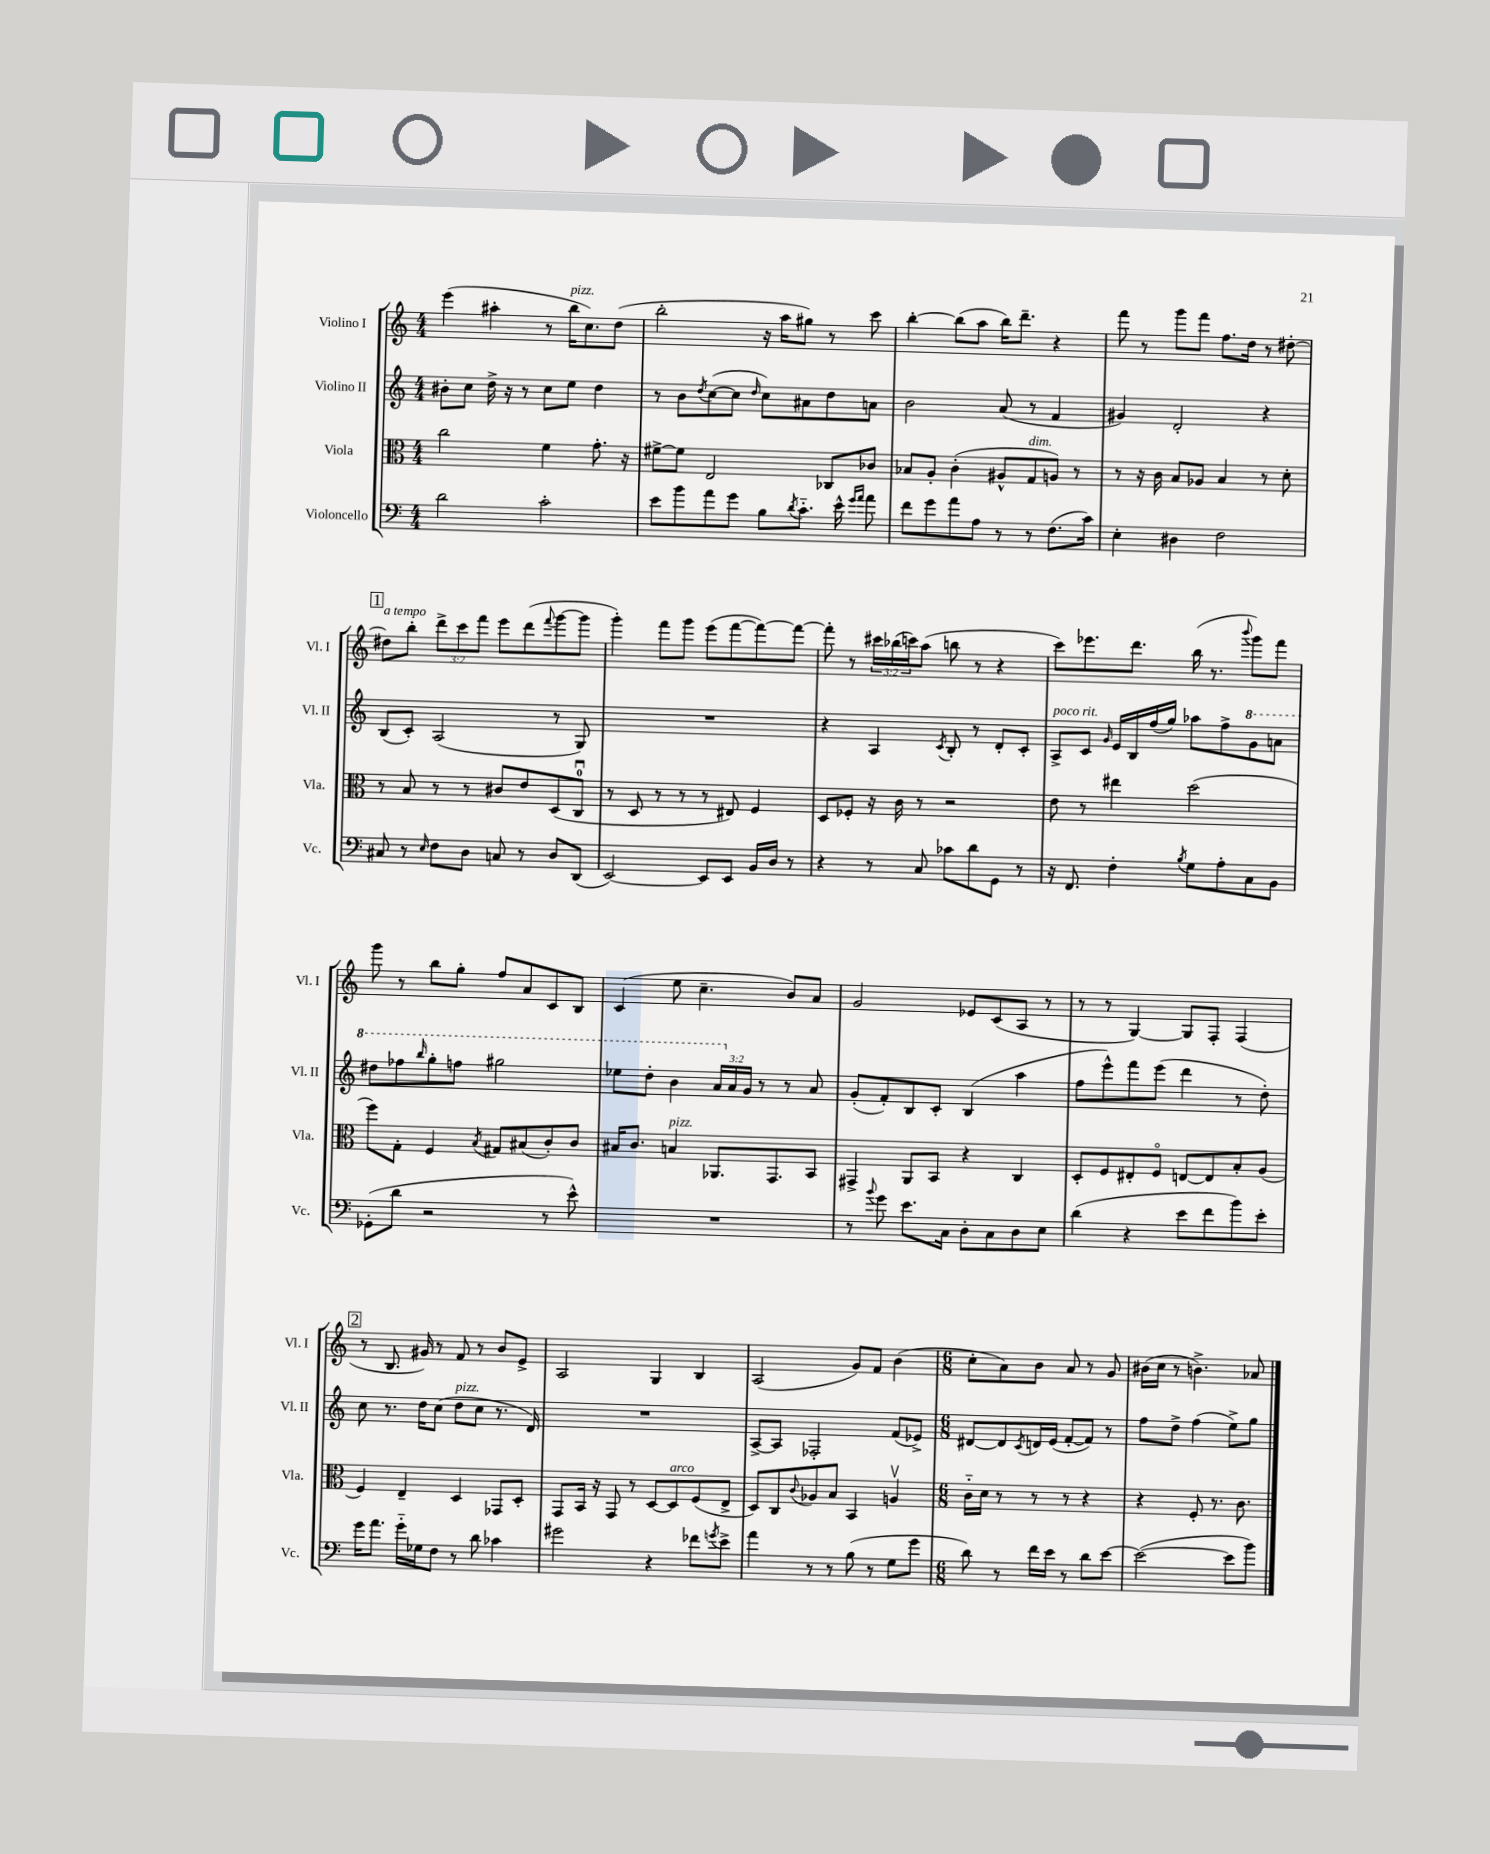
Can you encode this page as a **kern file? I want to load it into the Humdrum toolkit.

**kern	**kern	**kern	**kern
*part4	*part3	*part2	*part1
*staff4	*staff3	*staff2	*staff1
*I"Violoncello	*I"Viola	*I"Violino II	*I"Violino I
*I'Vc.	*I'Vla.	*I'Vl. II	*I'Vl. I
*clefF4	*clefC3	*clefG2	*clefG2
*k[]	*k[]	*k[]	*k[]
*M4/4	*M4/4	*M4/4	*M4/4
=1	=1	=1	=1
2d\	2cc\	8b#X'\L	(4eee\
.	.	8cc\J	.
.	.	16dd^\	4aa#X'\
.	.	16r	.
.	.	8r	.
2c'\	4f\	8cc\L	8r
!	!	!	!LO:TX:a:i:t=pizz.
.	.	8ee\J	16bb\KL
.	.	.	8.cc\)
.	8.g'\	4dd\	.
.	.	.	(8dd\J
.	16r	.	.
=2	=2	=2	=2
8e\L	[8f#X^\L	8r	2bb'\
8b\	8f#\J]	8b\L	.
.	.	8qdd/	.
8a\	2E/	([8cc\	.
8g\J	.	8cc\J]	.
.	.	16qqdd/	.
8B\L	.	8cc\L)	16r
.	.	.	16aa\KL
8qd/	.	.	.
8.c\J	.	8a#X\	8gg#X\J)
.	8C-X/L	8dd\	8r
16e^^\	.	.	.
16qqg/LL	.	.	.
16qqa/JJ	.	.	.
8a\	8c-X/J	8an\J	8ccc\
=3	=3	=3	=3
8f\L	8B-X/L	2b\	[4bb'\
8g\	8A'/J	.	.
8a\	(4c'\	.	(8bb\L]
8A\J	.	.	8aa\J
8r	8A#X^^/L	(8a/	16bb\KL)
.	.	.	8.ddd~\J
!	!LO:TX:a:i:t=dim.	!	!
8r	8G/	8r	.
(8.F\L	8An/J)	4f/	4r
.	8r	.	.
16c\Jk)	.	.	.
=4	=4	=4	=4
4E'\	8r	4g#X/)	8fff\
.	16r	.	8r
.	16c\	.	.
4D#X\	8B/L	2d'/	8ggg\L
.	8A-X/J	.	8fff\J
2F\	4B/	.	8.ff\L
.	.	.	16dd\Jk
.	8r	4r	8r
.	8d'\	.	[8dd#X'\
!!LO:LB:g=z
!!LO:REH:place=s1:t=1
=5	=5	=5	=5
!	!	!	!LO:TX:a:i:t=a tempo
8C#X/	8r	(8B/L	8dd#X\L]
8r	8B/	8c'/J)	8bb'\J
16qqE/	.	.	.
8F\L	8r	(2A/	12ddd^\L
.	.	.	12ccc\
8D\J	8r	.	.
.	.	.	12fff\J
8Cn/	8c#X/L	.	8eee\L
8r	8e/	.	(8ddd\
.	.	.	8qqfff/
8D/L	(8D/	8r	[8ggg\
(8DD/J	8Cu/J	8G/)	8ggg\J]
=6	=6	=6	=6
[2EE/)	8r	1r	4ggg'\)
.	8D/	.	.
.	8r	.	8fff\L
.	8r	.	8ggg\J
8EE/L]	8r	.	(8eee\L
8EE/J	8E#X/)	.	[8fff\
16BB/LL	4F/	.	8fff\_)
16D/JJ	.	.	.
8r	.	.	8fff\J_
=7	=7	=7	=7
4r	8D/L	4r	8fff'\]
.	8F-X'/J	.	8r
8r	16r	4A/	24ccc#X\LL
.	.	.	(24bb-X\
.	16c\	.	.
.	.	.	24cccn\J)
8C/	8r	.	(8aa\J
.	.	8qc/	.
8c-X\L	2r	8B'/	8bbn\
8d\	.	8r	8r
8GG\J	.	8d'/L	4r
8r	.	8c'/J	.
=8	=8	=8	=8
!	!	!LO:TX:a:i:t=poco rit.	!
16r	8e\	8A^/L	8ccc\L)
8.FF/	.	.	.
.	8r	8c/J	8.eee-X\
.	.	16qqg/	.
4F'\	4ee#X\	16e/LL	.
.	.	16B/	8.ddd\J
.	.	(16ff/	.
.	.	16gg/JJ)	.
8qB/	.	.	.
8G\L	(2dd\	8aa-X\L	(16bb\
.	.	.	8.r
8A'\	.	8ff^\	.
.	.	.	8qqbbb/
*	*	*8va	*
8C\	.	8gg\	8ggg\L)
8BB\J	.	8aan\J	8fff\J
!!LO:LB:g=z
=9	=9	=9	=9
(8GG-X'\L	8ff\L)	8ddd#X\L	8ggg\
8d\J	8G'\J	8fff-X\	8r
.	.	16qqbbb/	.
2r	4F/	8ggg'\	8bb\L
.	.	8fffn\J	8gg'\J
.	8qB/	.	.
.	8G#X/L	2ggg#X\	8ff/L
.	(8B#X/	.	8a/
8r	8c'/)	.	8c/
8e^^\)	8c/J	.	8B/J
=10	=10	=10	=10
1r	16B#X/KL	8eee-X\L	(4c/
.	8.c/J	.	.
.	.	8ddd'\J	.
!	!LO:TX:a:i:t=pizz.	!	!
.	4Bn/	4bb\	8ee\
.	.	.	4.cc~\
.	8.AA-X/L	24aa/LL	.
*	*	*X8va	*
.	.	24a/	.
.	.	24g/JJ	.
.	.	8r	.
.	8.GG/	.	.
.	.	8r	8b/L)
.	8BB/J	8a/	8a/J
=11	=11	=11	=11
8r	4GG#X^/	(8g'/L	2g/
8qqb/	.	.	.
8g\	.	8f'/)	.
8.e\L	8AA/L	8B/	.
.	8BB/J	8c'/J	.
16C\Jk	.	.	.
8D'\L	4r	(4B/	8e-X/L
8C\	.	.	(8c/
8D\	4C/	4aa\	8A/J
8E\J	.	.	8r
=12	=12	=12	=12
(4d\	8D'/L	8ff\L	8r
.	8F/	8eee^^\)	8r
4r	8E#X'/	8fff\	[4G/)
.	8F/J	(8eee\J	.
8e\L	[8En/L	4ddd\	8G/L]
8f\	8E/]	.	8F'/J
8b\)	8B'/	8r	(4F/
8e'\J	(8A/J	8dd'\)	.
!!LO:LB:g=z
!!LO:REH:place=s1:t=2
=13	=13	=13	=13
16g\KL	4F/)	8cc\	8r
8.a\J	.	.	.
.	.	8.r	8.B/
16g\LL	4E~/	.	.
16G-X\J	.	16dd\KL	16g#X/)
8F\J	.	(8cc\J	8r
!	!	!LO:TX:a:i:t=pizz.	!
8r	4D/	8dd\L	8f/
8d\	.	8cc\J	8r
4c-X\	8GG-X/L	8.r	8b/L
.	8D'/J	.	8e^/J
.	.	16d/)	.
=14	=14	=14	=14
2g#X\	8GG/L	1r	2A/
.	16BB/Jk	.	.
.	16r	.	.
.	8GG/	.	.
.	8r	.	.
4r	[8D/L	.	4G/
!	!LO:TX:a:i:t=arco	!	!
.	8D/]	.	.
8f-X\L	(8F/	.	4B/
8qgn/	.	.	.
8e^\J	8E^/J	.	.
=15	=15	=15	=15
4a\	8D/L)	[8A^/L	(2A/
.	8C/	8A/J]	.
.	8qqc/	.	.
8r	8A-X/	2F-X'/	.
8r	8B/J	.	.
(8B\	4BB/	.	8g/L)
8r	.	.	8f/J
8G\L	4Anv/	(8f/L	(4b\
8g\J	.	8e-X^/J)	.
=16	=16	=16	=16
*M6/8	*M6/8	*M6/8	*M6/8
8d\)	16c\LL	[8d#X/L	8cc'\L
.	16d\JJ	.	.
8r	8r	8d#/]	8a\)
.	.	8qc/	.
16f\LL	8r	16dn/L	8b\J
16e\JJ	.	(16e/JJ	.
8r	8r	[8f'/L	8a/
8d\L	4r	8f/J])	8r
[8e\J	.	8r	8g/
=17	=17	=17	=17
(2e\_	4r	8ff\L	(16b#X\LL
.	.	.	16cc\JJ
.	.	8dd^\J	8r
.	8F'/	(4ff\	4.bn^\)
.	8.r	.	.
8e\L]	.	8ee^\L)	.
.	8.c\	.	.
8b\J)	.	8gg\J	8a-X/
==	==	==	==
*-	*-	*-	*-
